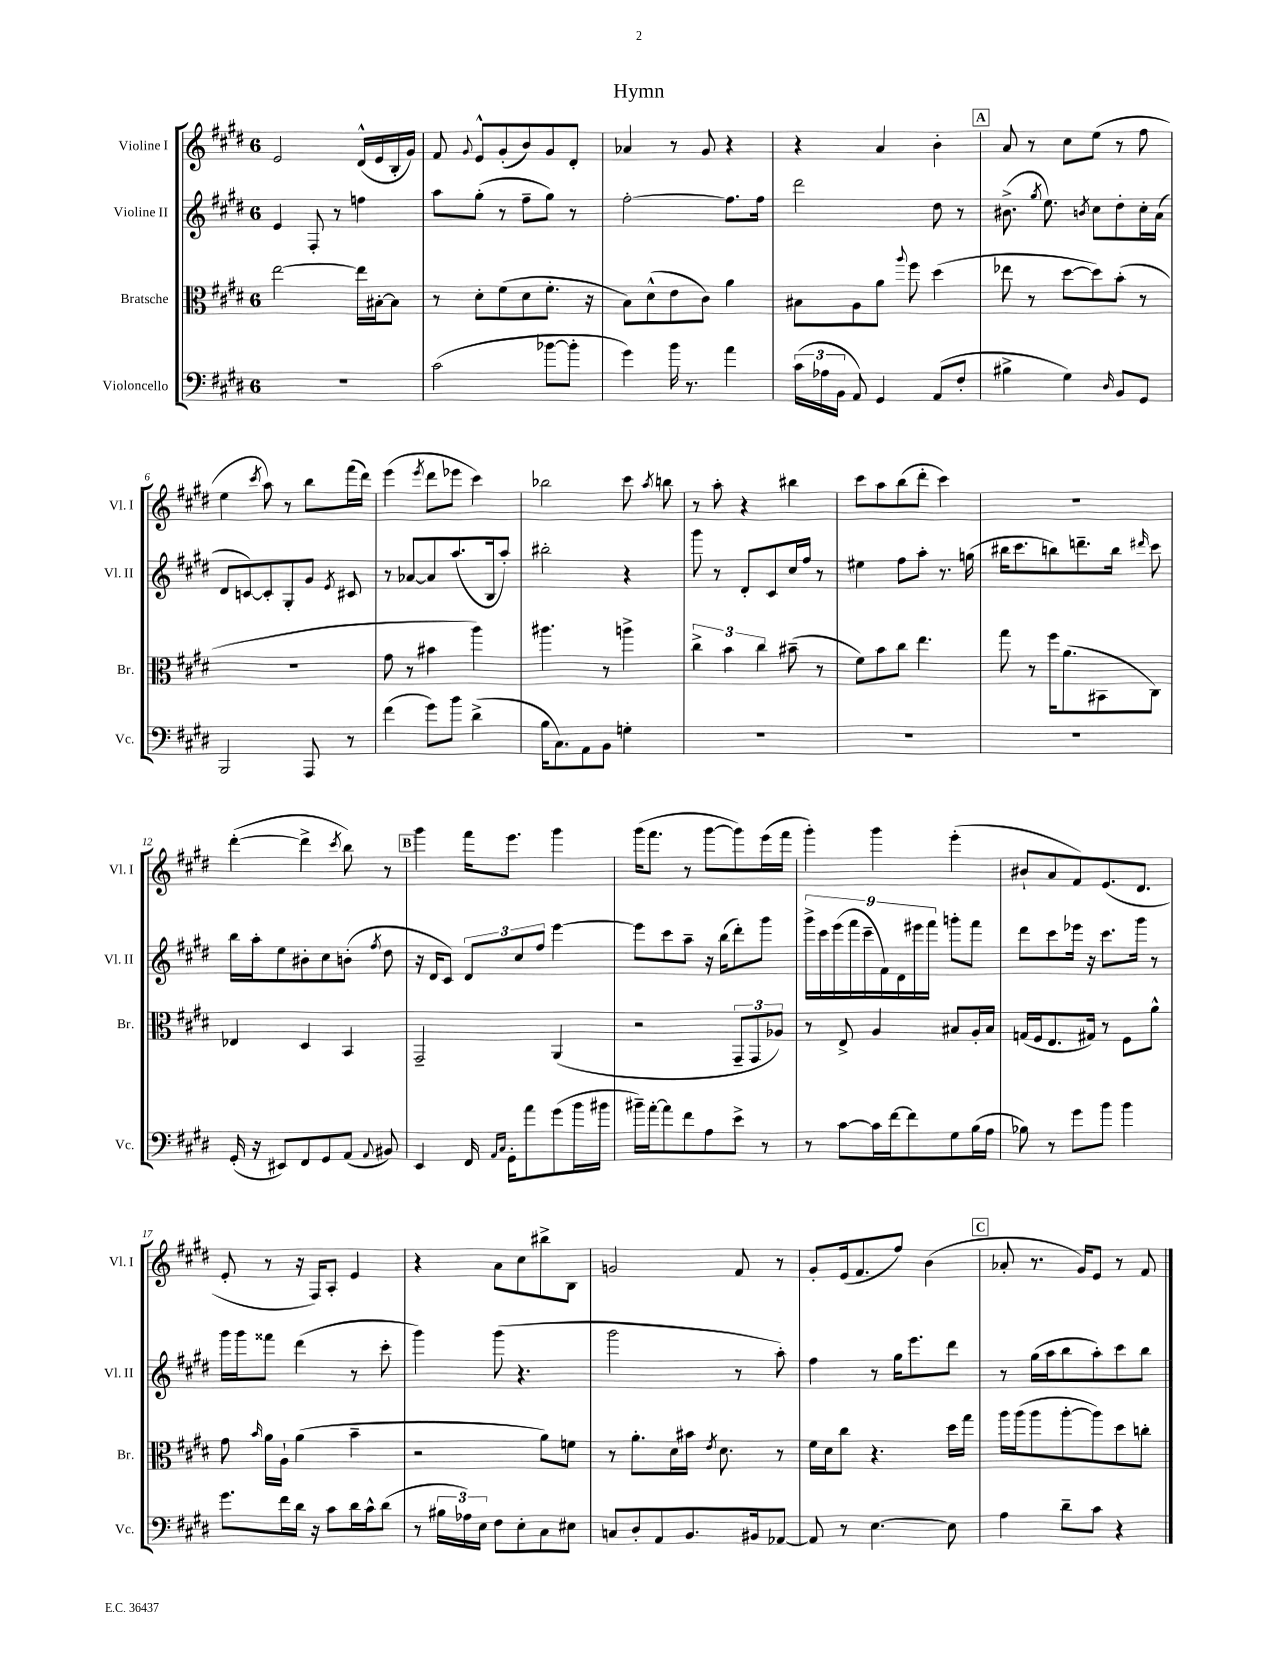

**kern	**kern	**kern	**kern
*part4	*part3	*part2	*part1
*staff4	*staff3	*staff2	*staff1
*I"Violoncello	*I"Bratsche	*I"Violine II	*I"Violine I
*I'Vc.	*I'Br.	*I'Vl. II	*I'Vl. I
*clefF4	*clefC3	*clefG2	*clefG2
*k[f#c#g#d#]	*k[f#c#g#d#]	*k[f#c#g#d#]	*k[f#c#g#d#]
*M6/8	*M6/8	*M6/8	*M6/8
=1	=1	=1	=1
2.r	[2ee\	4e/	2e/
.	.	8F#'/	.
.	.	8r	.
.	16ee\LL]	4ffn\	(16d#^^/LL
.	[16B#X'\J	.	16e/
.	8B#\J]	.	16B'/
.	.	.	16g#/JJ)
=2	=2	=2	=2
(2c#\	8r	8aa\L	8f#/
.	.	.	8qqg#/
.	8d#'\L	(8gg#'\J	8e^^/L
.	(8f#\	8r	(8g#'/
.	8d#\	8ff#~\L	8b/)
[8b-X\L	8.f#'\J	8gg#\J)	8g#/
8b-'\J]	.	8r	8d#'/J
.	16r	.	.
=3	=3	=3	=3
4g#\)	8B\L)	[2ff#'\	4a-X/
.	(8d#^^\	.	.
16b\	8e\	.	8r
8.r	.	.	.
.	8c#\J)	.	8g#/
4a\	4a\	8.ff#\L]	4r
.	.	16ff#\Jk	.
=4	=4	=4	=4
(24c#\LL	8B#X\L	2ddd#\	4r
24A-X\	.	.	.
24BB\JJ	.	.	.
8AA/)	8A\	.	.
4GG#/	8a\J	.	4a/
.	8qqaa/	.	.
.	8ff#\	.	.
(8AA/L	(4dd#\	8dd#\	4b'\
8F#'/J	.	8r	.
!!LO:REH:place=s1:t=A
=5	=5	=5	=5
4B#X^\	8ee-X\	(8.b#X^\	8a/
.	8r	.	8r
.	.	8qgg#/	.
.	.	8.ee\)	.
4G#\)	[8dd#\L	.	8cc#\L
.	.	8qbn/	.
.	8dd#\])	8cc#\L	(8ee\J
16qqD#/	.	.	.
8BB/L	(8b'\J	8dd#'\	8r
8GG#/J	8r	16cc#'\L	8ff#\
.	.	(16a\JJ	.
!!LO:LB:g=z
=6	=6	=6	=6
2BBB/	2.r	8d#/L	4ee\
.	.	[8cn/)	.
.	.	.	8qccc#/
.	.	8c'/]	8aa\)
.	.	8G#'/	8r
8AAA/	.	8g#/J	8bb\L
.	.	8qe/	.
8r	.	8c#X/	(16fff#\L
.	.	.	16ddd#\JJ)
=7	=7	=7	=7
(4f#\	8g#\	8r	(4eee\
.	8r	[8a-X/L	.
.	.	.	8qeee/
8g#\L)	4b#X\	8a-/]	8ddd#\L
8b\J	.	(8.aa/	8eee-X\J
(4d#^\	4aa\)	.	4ccc#\)
.	.	16B/k	.
.	.	8aa'/J)	.
=8	=8	=8	=8
16B\KL	4.aa#X\	2bb#X'\	2bb-X\
8.C#\)	.	.	.
8AA\	.	.	.
8BB\J	8r	.	.
4Gn'\	4aan^\	4r	8ccc#\
.	.	.	8qaa/
.	.	.	8bbn\
=9	=9	=9	=9
2.r	6cc#^\	8ggg#\	8r
.	.	8r	8aa'\
.	6b\	.	.
.	.	8d#'/L	4r
.	6cc#\	.	.
.	.	8c#/	.
.	(8b#X~\	16cc#/L	4bb#X\
.	.	16ff#/JJ	.
.	8r	8r	.
=10	=10	=10	=10
2.r	8f#\L)	4ee#X\	8ccc#\L
.	8b\	.	8aa\
.	8cc#\J	8ff#\L	(8bb\
.	4.ee\	8aa'\J	8ddd#'\J
.	.	8.r	4ccc#\)
.	.	(16ggn\	.
=11	=11	=11	=11
2.r	8gg#\	16bb#X\KL	2.r
.	.	8.ccc#\	.
.	8r	.	.
.	16ff#\KL	8bbn\)	.
.	(8.a\	.	.
.	.	8.dddn~\	.
.	8BB#X\	.	.
.	.	16bb\Jk	.
.	.	16qqddd#X/	.
.	8C#\J)	8ccc#\	.
!!LO:LB:g=z
=12	=12	=12	=12
(16GG#'/	4E-X/	16bb\LL	([4ddd#'\
16r	.	16aa'\J	.
8EE#X/L)	.	8ee\	.
8FF#/	4D#/	8b#X'\	4ddd#^\]
8GG#/	.	8cc#\	.
.	.	.	8qccc#/
(8AA/J	4BB/	(8bn'\J	8bb\)
8qqAA/	.	8qff#/	.
8BB#X/)	.	8dd#\	8r
!!LO:REH:place=s1:t=B
=13	=13	=13	=13
4EE/	2GG#~/	16r	4ggg#\
.	.	16d#/KL	.
.	.	8c#/J)	.
16FF#/	.	12d#/L	16fff#\KL
16qqAA/LL	.	.	.
16qqC#/JJ	.	.	.
16GG#'\KL	.	.	8.eee\J
.	.	12cc#/	.
8a\	.	.	.
.	.	12ff#/J	.
(8g#\	(4AA/	[4eee\	4ggg#\
16b\L	.	.	.
16b#X\JJ	.	.	.
=14	=14	=14	=14
16b#X~\LL)	2r	8eee\L]	(16ggg#\KL
[16a'\J	.	.	8.fff#\J
8a\]	.	8ccc#\	.
8f#\	.	8aa~\J	8r
8A\	.	16r	[8ggg#\L
.	.	(16bb\KL	.
8e^\J	12GG#~/L	8ddd#'\)	8ggg#\])
.	12GG#/	.	.
8r	.	8ggg#\J	(16eee\L
.	12A-X/J)	.	.
.	.	.	16fff#\JJ
=15	=15	=15	=15
8r	8r	18ggg#^\LL	4ggg#'\)
.	.	18ccc#\	.
.	.	(18eee\	.
[8c#\L	8E^/	.	.
.	.	18fff#\	.
.	.	18ccc#~\	.
16c#\L]	4A/	.	4ggg#\
.	.	18f#\)	.
[16f#\J	.	.	.
.	.	18d#\	.
8f#\]	.	.	.
.	.	18eee#X\	.
.	.	18fff#\JJ	.
8G#\	8B#X/L	8gggn'\L	(4eee'\
(16B\L	16A'/L	8fff#\J	.
16A\JJ	16B#/JJ	.	.
=16	=16	=16	=16
8B-X\)	(16Gn/LL	8ddd#\L	8b#X`/L
.	16F#/J	.	.
8r	8.E/	8ccc#\	8a/
8g#\L	.	16eee-X\Jk	8f#/)
.	16G#X/Jk)	16r	.
8b\J	8r	8.ccc#\L	(8.e/
4b\	8F#\L	.	.
.	.	16ggg#\Jk	8.d#/J
.	8a^^\J	8r	.
!!LO:LB:g=z
=17	=17	=17	=17
8.g#\L	8g#\	16ggg#\LL	8e'/
.	.	16ggg#\J	.
.	16qqb/	.	.
.	16a\LL	8fff##X\J	8r
16f#\L	16A`\JJ	.	.
16d#\JJ	(4a\	(4ddd#\	16r
16r	.	.	16F#/KL)
8c#\L	.	.	8A'/J
16d#\L	4b~\	8r	4e/
16c#^^\J	.	.	.
(8d#\J	.	8ccc#'\	.
=18	=18	=18	=18
8r	2r	4ggg#\)	4r
24B#X\LL	.	.	.
24A-X\)	.	.	.
24E\JJ	.	.	.
8F#\L	.	(8ggg#\	8a\L
8E'\	.	4.r	8cc#\
8C#\	8a\L)	.	8bb#X^\
8E#X\J	8fn\J	.	8B\J
=19	=19	=19	=19
8Cn/L	8r	2ggg#\	2gn/
8D#'/	8.a'\L	.	.
8AA/	.	.	.
.	16d#\L	.	.
8.BB/	16b#X\JJ	.	.
.	8qe/	.	.
.	8.d#\	.	.
.	.	8r	8f#/
16BB#X/k	.	.	.
[8AA-X/J	8r	8aa'\)	8r
=20	=20	=20	=20
8AA-/]	16f#\LL	4ff#\	8g#'/L
.	16d#\J	.	.
8r	8cc#\J	.	(16e/k
.	.	.	8.f#/
[4.E\	4.r	8r	.
.	.	16gg#\KL	8ff#/J)
.	.	8.eee\	.
.	.	.	(4b\
8E\]	16dd#\LL	8ddd#\J	.
.	16gg#\JJ	.	.
!!LO:REH:place=s1:t=C
=21	=21	=21	=21
4A\	16aa\LL	8r	8a-X'/
.	(16aa\J	.	.
.	8aa\	(16gg#\LL	8.r
.	.	16aa\J	.
8d#~\L	[8aa'\	8bb\	.
.	.	.	16g#/KL)
8c#\J	8aa\])	8aa'\)	8e/J
4r	8dd#\	8ccc#\	8r
.	8ccn'\J	8bb\J	8f#/
==	==	==	==
*-	*-	*-	*-
